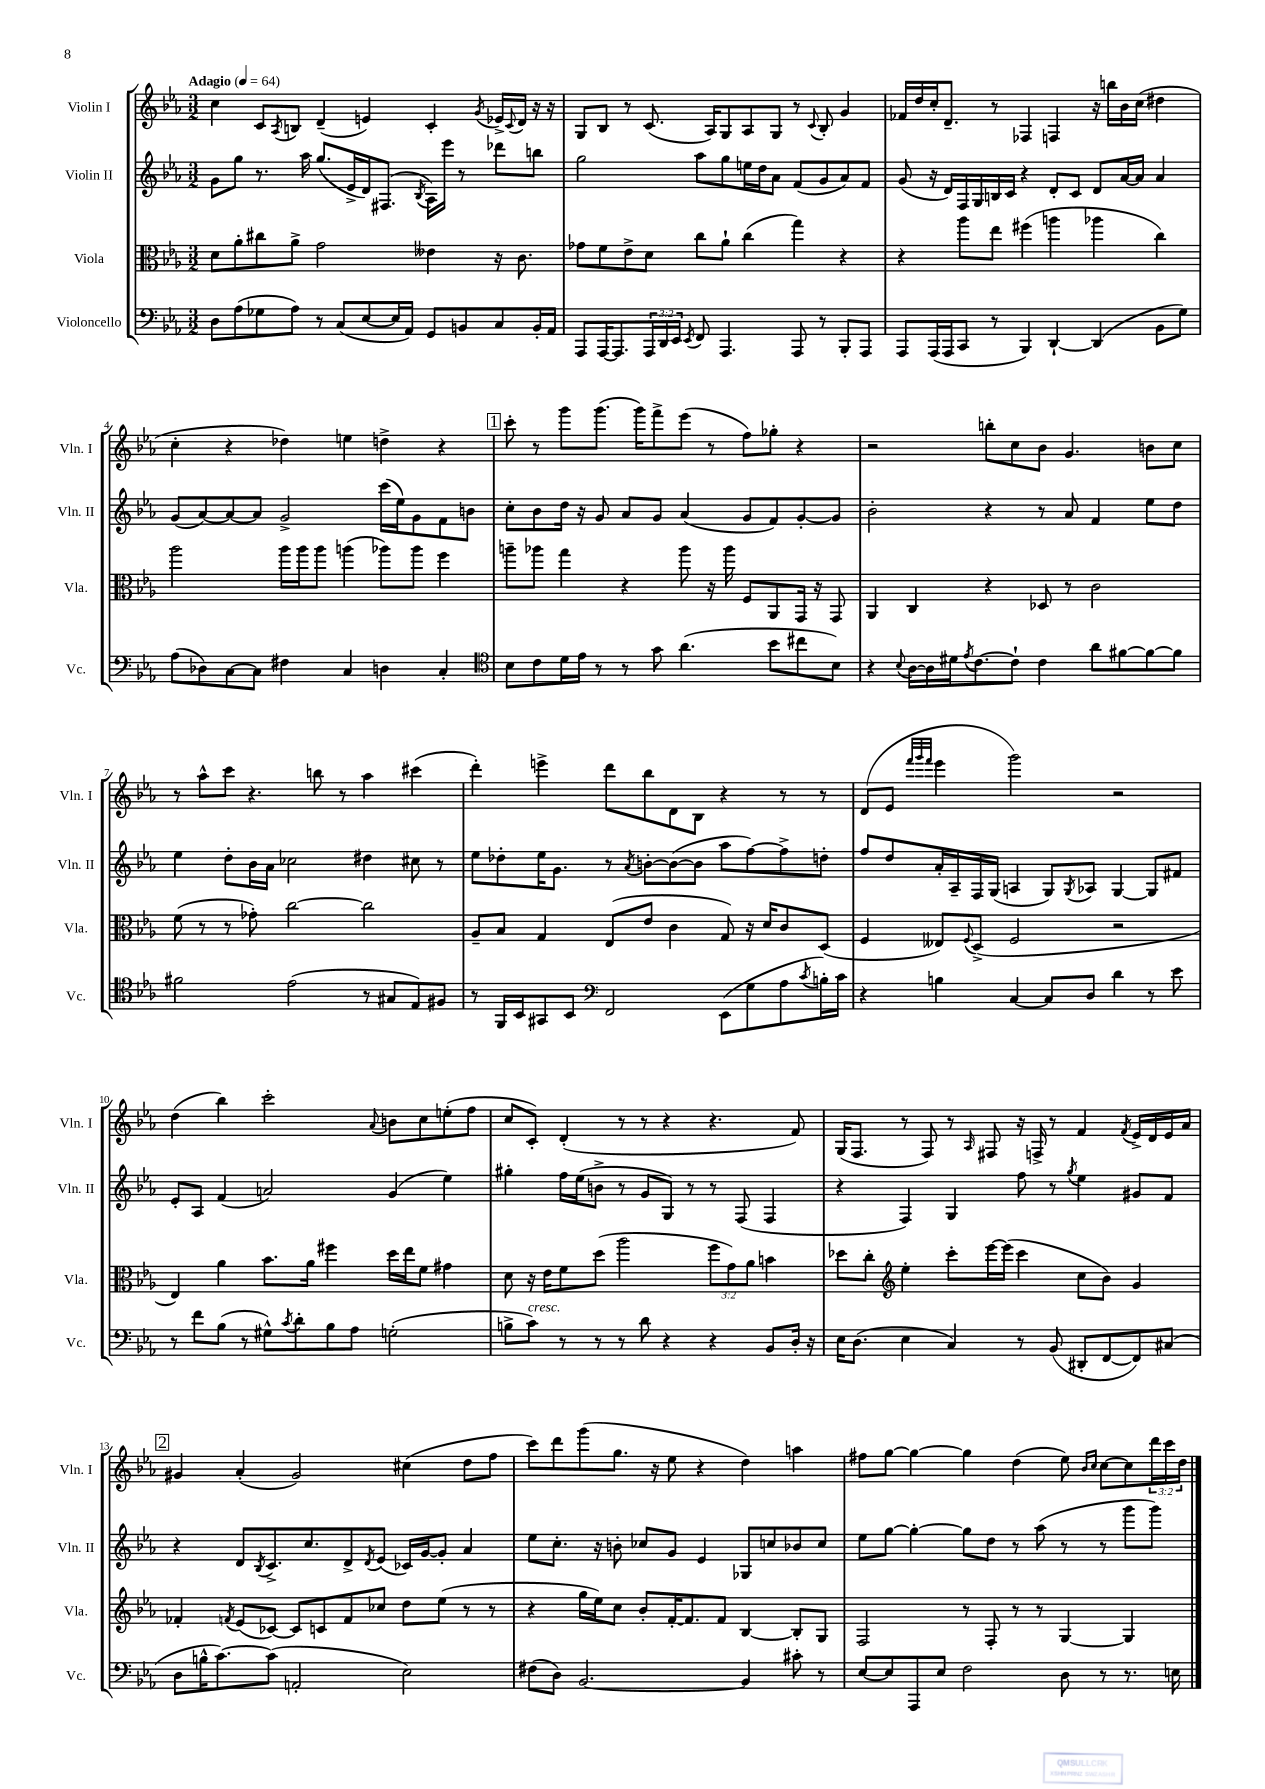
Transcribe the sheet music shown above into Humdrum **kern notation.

**kern	**kern	**kern	**kern
*staff4	*staff3	*staff2	*staff1
*clefF4	*clefC3	*clefG2	*clefG2
*k[b-e-a-]	*k[b-e-a-]	*k[b-e-a-]	*k[b-e-a-]
*M3/2	*M3/2	*M3/2	*M3/2
*MM64	*MM64	*MM64	*MM64
8D	8d	8g	4cc
(8A-	8a-'	8gg	.
8G-	8cc#	8.r	8c
.	.	.	8qA-
8A-)	8a-^	.	8B
.	.	16aa-	.
8r	2g	(8.gg	(4d~
(8C	.	.	.
.	.	16e-^	.
[8E-	.	16d)	4e)
.	.	(8.F#	.
16E-]	.	.	.
16AA-)	.	.	.
.	.	8qB-	.
8GG	4e--	16A-)	4c'
.	.	16eee-	.
8BB	.	8r	.
.	.	.	8qg
8C	16r	8ddd-	16e-^
.	.	.	8qqc
.	8.c	.	16d
16BB'	.	8bb	16r
16AA-	.	.	16r
=	=	=	=
8AAA-	8g-	2gg	8G
[16AAA-	8f	.	8B-
8.AAA-]	.	.	.
.	8e-^	.	8r
24AAA-	8d	.	(8.c
24DD	.	.	.
24EE-	.	.	.
8qEE-	.	.	.
8FF	8cc	8aa-	.
.	.	.	16A-)
4.AAA-	8a-`	8gg	8G
.	(4cc	16ee	8A-
.	.	16dd	.
.	.	8a-	8G
8AAA-	4gg)	(8f	8r
.	.	.	8qqc
8r	.	8g	8B-'
8BBB-'	4r	8a-)	4g
8AAA-	.	8f	.
=	=	=	=
8AAA-	4r	(8g	16f-
.	.	.	16dd
(16AAA-	.	16r	16cc'
16AAA-	.	16d)	8.d~
8CC	8aa-	16F	.
.	.	16G	.
8r	8ee-	16B	8r
.	.	16c	.
4BBB-)	(4ff#	4r	4F-
[4DD`	4aa	8d'	4F
.	.	8c	.
(4DD]	4aa-	8d	16r
.	.	.	16bb
.	.	[16a-	16b-
.	.	16a-]	(16cc
8BB-	4cc)	4a-	4dd#
8G)	.	.	.
=	=	=	=
(8A-	2aa-	(8g	4cc'
8D-)	.	[8a-)	.
[8C	.	8a-_	4r
8C]	.	8a-]	.
4F#	16aa-	2g^	4dd-)
.	16aa-	.	.
.	8aa-	.	.
4C	(4aa	.	4ee
4D	8aa-)	(16ccc	4dd^
.	.	16ee-)	.
.	8aa-	8g	.
4C'	4ff	8f	4r
.	.	8b	.
=	=	=	=
*clefC4	*	*	*
8B-	8aa~	8cc'	8ccc'
8c	8aa-	8b-	8r
16d	4gg	16dd	8ggg
16e-	.	16r	.
8r	.	8g	(8.ggg
8r	4r	8a-	.
.	.	.	16ggg)
8g	.	8g	8fff^
(4.a-	8aa-	(4a-	(8eee-
.	16r	.	8r
.	16aa-	.	.
.	8F	8g	8ff)
8b-	8AA-	8f)	8gg-'
8cc#	16GG	[8g'	4r
.	16r	.	.
8B-)	8GG	8g]	.
=	=	=	=
4r	4AA-	2b-'	2r
8qqB-	.	.	.
[16A-	4C	.	.
16A-]	.	.	.
16d#	.	.	.
8qe-	.	.	.
[8.c	.	.	.
.	4r	4r	8bb'
8c`]	.	.	8cc
4c	8D-	8r	8b-
.	8r	8a-	4.g
8a-	2c	4f	.
[8f#	.	.	.
8f#_	.	8ee-	8b
8f#]	.	8dd	8cc
=	=	=	=
2f#	(8f	4ee-	8r
.	8r	.	8aa-^^
.	8r	8dd'	8ccc
.	8g-')	16b-	4.r
.	.	16a-	.
(2e-	[2cc	2cc-	.
.	.	.	8bb
.	.	.	8r
8r	2cc]	4dd#	4aa-
8G#	.	.	.
8E-)	.	8cc#	(4ccc#
8F#	.	8r	.
=	=	=	=
8r	8A-~	8ee-	4ddd')
16FF	8B-	8dd-'	.
16BB-	.	.	.
8GG#	4G	16ee-	4eee^
.	.	8.g	.
8BB-	.	.	.
*clefF4	*	*	*
2FF	(8E-	8r	8ddd
.	.	8qa-	.
.	8e-	[8b'	8bb-
.	4c	(8b_	8d
.	.	8b]	8B-
(8EE-	8G)	8aa-	4r
8G	16r	[8ff)	.
.	16d	.	.
8A-	8c	8ff^]	8r
8qc	.	.	.
16B')	(8D	8dd'	8r
16c	.	.	.
=	=	=	=
4r	4F	8ff	(8d
.	.	8dd	8e-
.	.	.	32qqfff
.	.	.	32qqggg
.	.	.	32qqfff
4B	8E--)	16a-'	4eee-
.	.	16A-~	.
.	8qqF	.	.
.	(8D^	16F	.
.	.	(16G	.
[4C	2F	4A	2ggg)
8C]	.	8G)	.
.	.	8qG	.
8D	.	8A-	.
4d	2r	[4G	2r
8r	.	8G]	.
8e-	.	8f#	.
=	=	=	=
8r	4E-)	8e-'	(4dd
8f	.	8A-	.
(8B-	4a-	(4f	4bb-)
8r	.	.	.
8G#^^)	8.b-	2a)	2ccc'
8qc	.	.	.
8d'	.	.	.
.	16a-	.	.
8B-	4ff#	.	.
8A-	.	.	.
.	.	.	8qqa-
(2G'	16dd	(4g	8b
.	16ee-	.	.
.	8f	.	8cc
.	4g#	4ee-)	(8ee'
.	.	.	8ff
=	=	=	=
8B^	8d	4gg#'	8cc
8c)	16r	.	8c')
.	16e-	.	.
8r	8f	16ff	(4d'
.	.	(16ee-	.
8r	(8dd	8b^	.
8r	2aa-	8r	8r
8d	.	8g	8r
4r	.	8G)	4r
.	.	8r	.
4r	12ff	8r	4.r
.	12g)	.	.
.	.	(8F	.
.	12a-	.	.
8BB-	4b	4F	.
16D'	.	.	8f)
16r	.	.	.
=	=	=	=
16E-	8dd-	4r	(16G
(8.D	.	.	8.F
.	8cc'	.	.
*	*clefG2	*	*
4E-	4ee-'	4F)	8r
.	.	.	8F)
4C)	8ccc'	4G	8r
.	.	.	16qqA-
.	[16eee-	.	8F#
.	(16eee-]	.	.
8r	4ccc	8ff	16r
.	.	.	16F^
(8BB-	.	8r	8r
.	.	8qgg	.
8DD#'	8cc	4ee-	4f
[8FF	8b-)	.	.
.	.	.	8qf
8FF])	4g	8g#	16e-^
.	.	.	16d
(8C#	.	8f	16e-
.	.	.	16a-
=	=	=	=
8D	4f-'	4r	4g#
16B^^	.	.	.
[8.c)	.	.	.
.	8qf	.	.
.	(8e-	8d	(4a-'
.	.	8qB-	.
(8c]	[8c-)	8.c^	.
2AA'	8c-]	.	2g#)
.	.	8.cc	.
.	8c	.	.
.	8f	8d^	.
.	.	8qd	.
.	8cc-	(8e-	.
2E-)	8dd	16c-)	(4cc#
.	.	[16g	.
.	(8ee-	8g']	.
.	8r	4a-	8dd
.	8r	.	8ff
=	=	=	=
(8F#	4r	8ee-	8ccc)
8D)	.	8.cc'	8ddd
[2.BB-	16gg	.	(8ggg
.	16ee-)	16r	.
.	8cc	8b'	8.gg
.	8b-'	8cc-	.
.	.	.	16r
.	[16f'	8g	8ee-
.	8.f]	.	.
.	.	4e-	4r
.	8f	.	.
4BB-]	[4B-	8G-	4dd)
.	.	8cc	.
8c#'	8B-']	8b-	4aa
8r	8G	8cc	.
=	=	=	=
[8E-	2F	8ee-	8ff#
8E-]	.	[8gg	[8gg
8AAA-	.	4gg'_	4gg_
8E-	.	.	.
2F	8r	8gg]	4gg]
.	8F'	8dd	.
.	8r	8r	(4dd
.	8r	(8aa-	.
8D	[4G	8r	8ee-)
.	.	.	16qqb-
.	.	.	16qqcc
8r	.	8r	[8cc
8.r	4G]	8ggg	8cc]
.	.	8ggg)	24ddd
.	.	.	24ccc
16E	.	.	.
.	.	.	24dd
==	==	==	==
*-	*-	*-	*-
